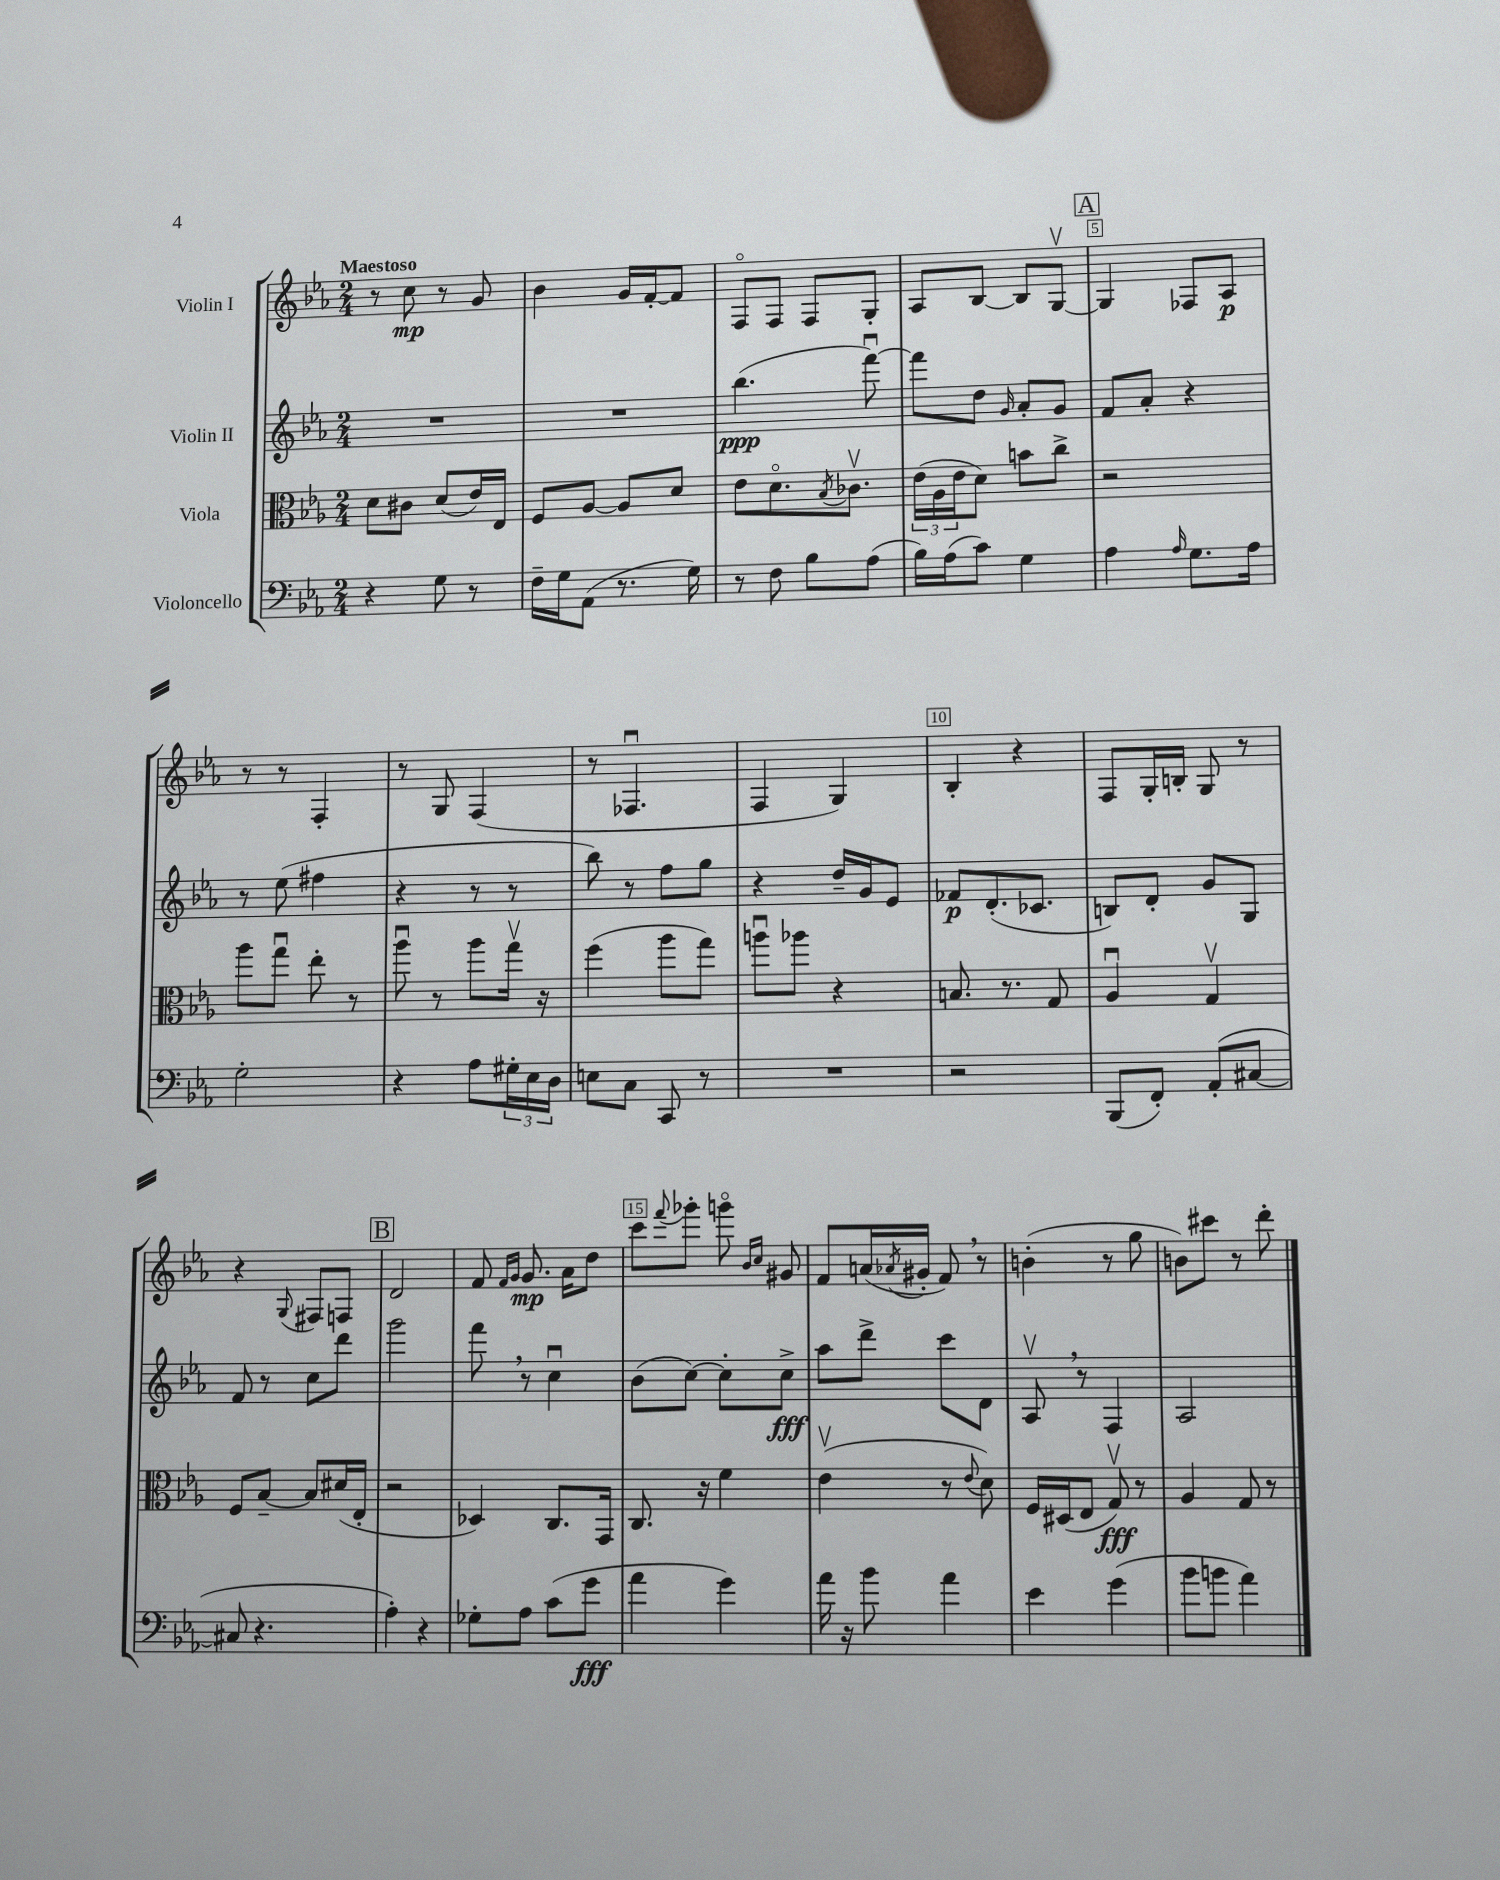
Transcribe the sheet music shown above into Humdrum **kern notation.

**kern	**kern	**kern	**kern
*staff4	*staff3	*staff2	*staff1
*clefF4	*clefC3	*clefG2	*clefG2
*k[b-e-a-]	*k[b-e-a-]	*k[b-e-a-]	*k[b-e-a-]
*M2/4	*M2/4	*M2/4	*M2/4
4r	8d	2r	8r
.	8c#	.	8cc
8G	(8d	.	8r
8r	16e-)	.	8g
.	16E-	.	.
=	=	=	=
16F~	8F	2r	4b-
16G	.	.	.
(8AA-	[8A-	.	.
8.r	8A-]	.	16g
.	.	.	[16f'
.	8d	.	8f]
16G)	.	.	.
=	=	=	=
8r	8e-	(4.bb-	8Fo
8F	8.do	.	8F
8B-	.	.	8F
.	8qB-	.	.
.	8.c-v	.	.
(8A-	.	[8fffu)	8G'
=	=	=	=
16B-)	(24e-	8fff]	8A-
.	24A-	.	.
(16A-	.	.	.
.	24e-	.	.
8c)	8d)	8dd	[8B-
.	.	16qqg	.
4G	8b	8a-'	8B-]
.	8cc^	8g	[8Gv
=	=	=	=
4A-	2r	8f	4G]
.	.	8a-'	.
16qqA-	.	.	.
8.G	.	4r	8F-
.	.	.	8A-
16A-	.	.	.
=	=	=	=
2G'	8aa-	8r	8r
.	8ggu	(8ee-	8r
.	8ee-'	4ff#	4F'
.	8r	.	.
=	=	=	=
4r	8aa-u	4r	8r
.	8r	.	8G
8A-	8aa-	8r	(4F
24G#'	16ggv	8r	.
24E-	.	.	.
.	16r	.	.
24D	.	.	.
=	=	=	=
8E	(4ff	8bb-)	8r
8C	.	8r	4.F-u
8CC	8aa-	8ff	.
8r	8gg)	8gg	.
=	=	=	=
2r	8aau	4r	4F
.	8aa-	.	.
.	4r	16dd~	4G)
.	.	16g	.
.	.	8e-	.
=	=	=	=
2r	8.B	8f-	4B-'
.	.	(8.d'	.
.	8.r	.	.
.	.	.	4r
.	.	8.c-	.
.	8G	.	.
=	=	=	=
(8BBB-	4A-u	8B)	8F
8FF')	.	8d'	16G'
.	.	.	16B'
(8AA-'	4Gv	8g	8G
[8C#	.	8G	8r
=	=	=	=
8C#]	8F	8f	4r
4.r	[8B-~	8r	.
.	.	.	8qqG
.	8B-]	8cc	8F#
.	(16d#	8ddd	8F
.	16E-'	.	.
=	=	=	=
4A-')	2r	2ggg	2d
4r	.	.	.
=	=	=	=
8G-'	4D-)	8fff	8f
.	.	.	16qqf
.	.	.	16qqg
8A-	.	8r	8.g
(8c	8.C	4ccu	.
.	.	.	16a-
8g	.	.	8dd
.	16GG	.	.
=	=	=	=
4a-	8.C	(8b-	8ccc
.	.	.	8qqfff
.	.	[8cc)	8ggg-'
.	16r	.	.
4g)	4f	8cc']	8gggo
.	.	.	16qqb-
.	.	.	16qqcc
.	.	8cc^	8g#
=	=	=	=
16a-	(4e-v	8aa-	8f
16r	.	.	.
8b-	.	8ddd^	(16a
.	.	.	8qa-
.	.	.	16g#'
4a-	8r	8ccc	8f)
.	8qqe-	.	.
.	8d)	8d	8r
=	=	=	=
4e-	16F	8A-v	(4b'
.	(16D#	.	.
.	8E-	8r	.
(4g	8Gv)	4F	8r
.	8r	.	8gg
=	=	=	=
8b-	4A-	2A-	8b)
8b	.	.	8ccc#
4a-)	8G	.	8r
.	8r	.	8ddd'
==	==	==	==
*-	*-	*-	*-
